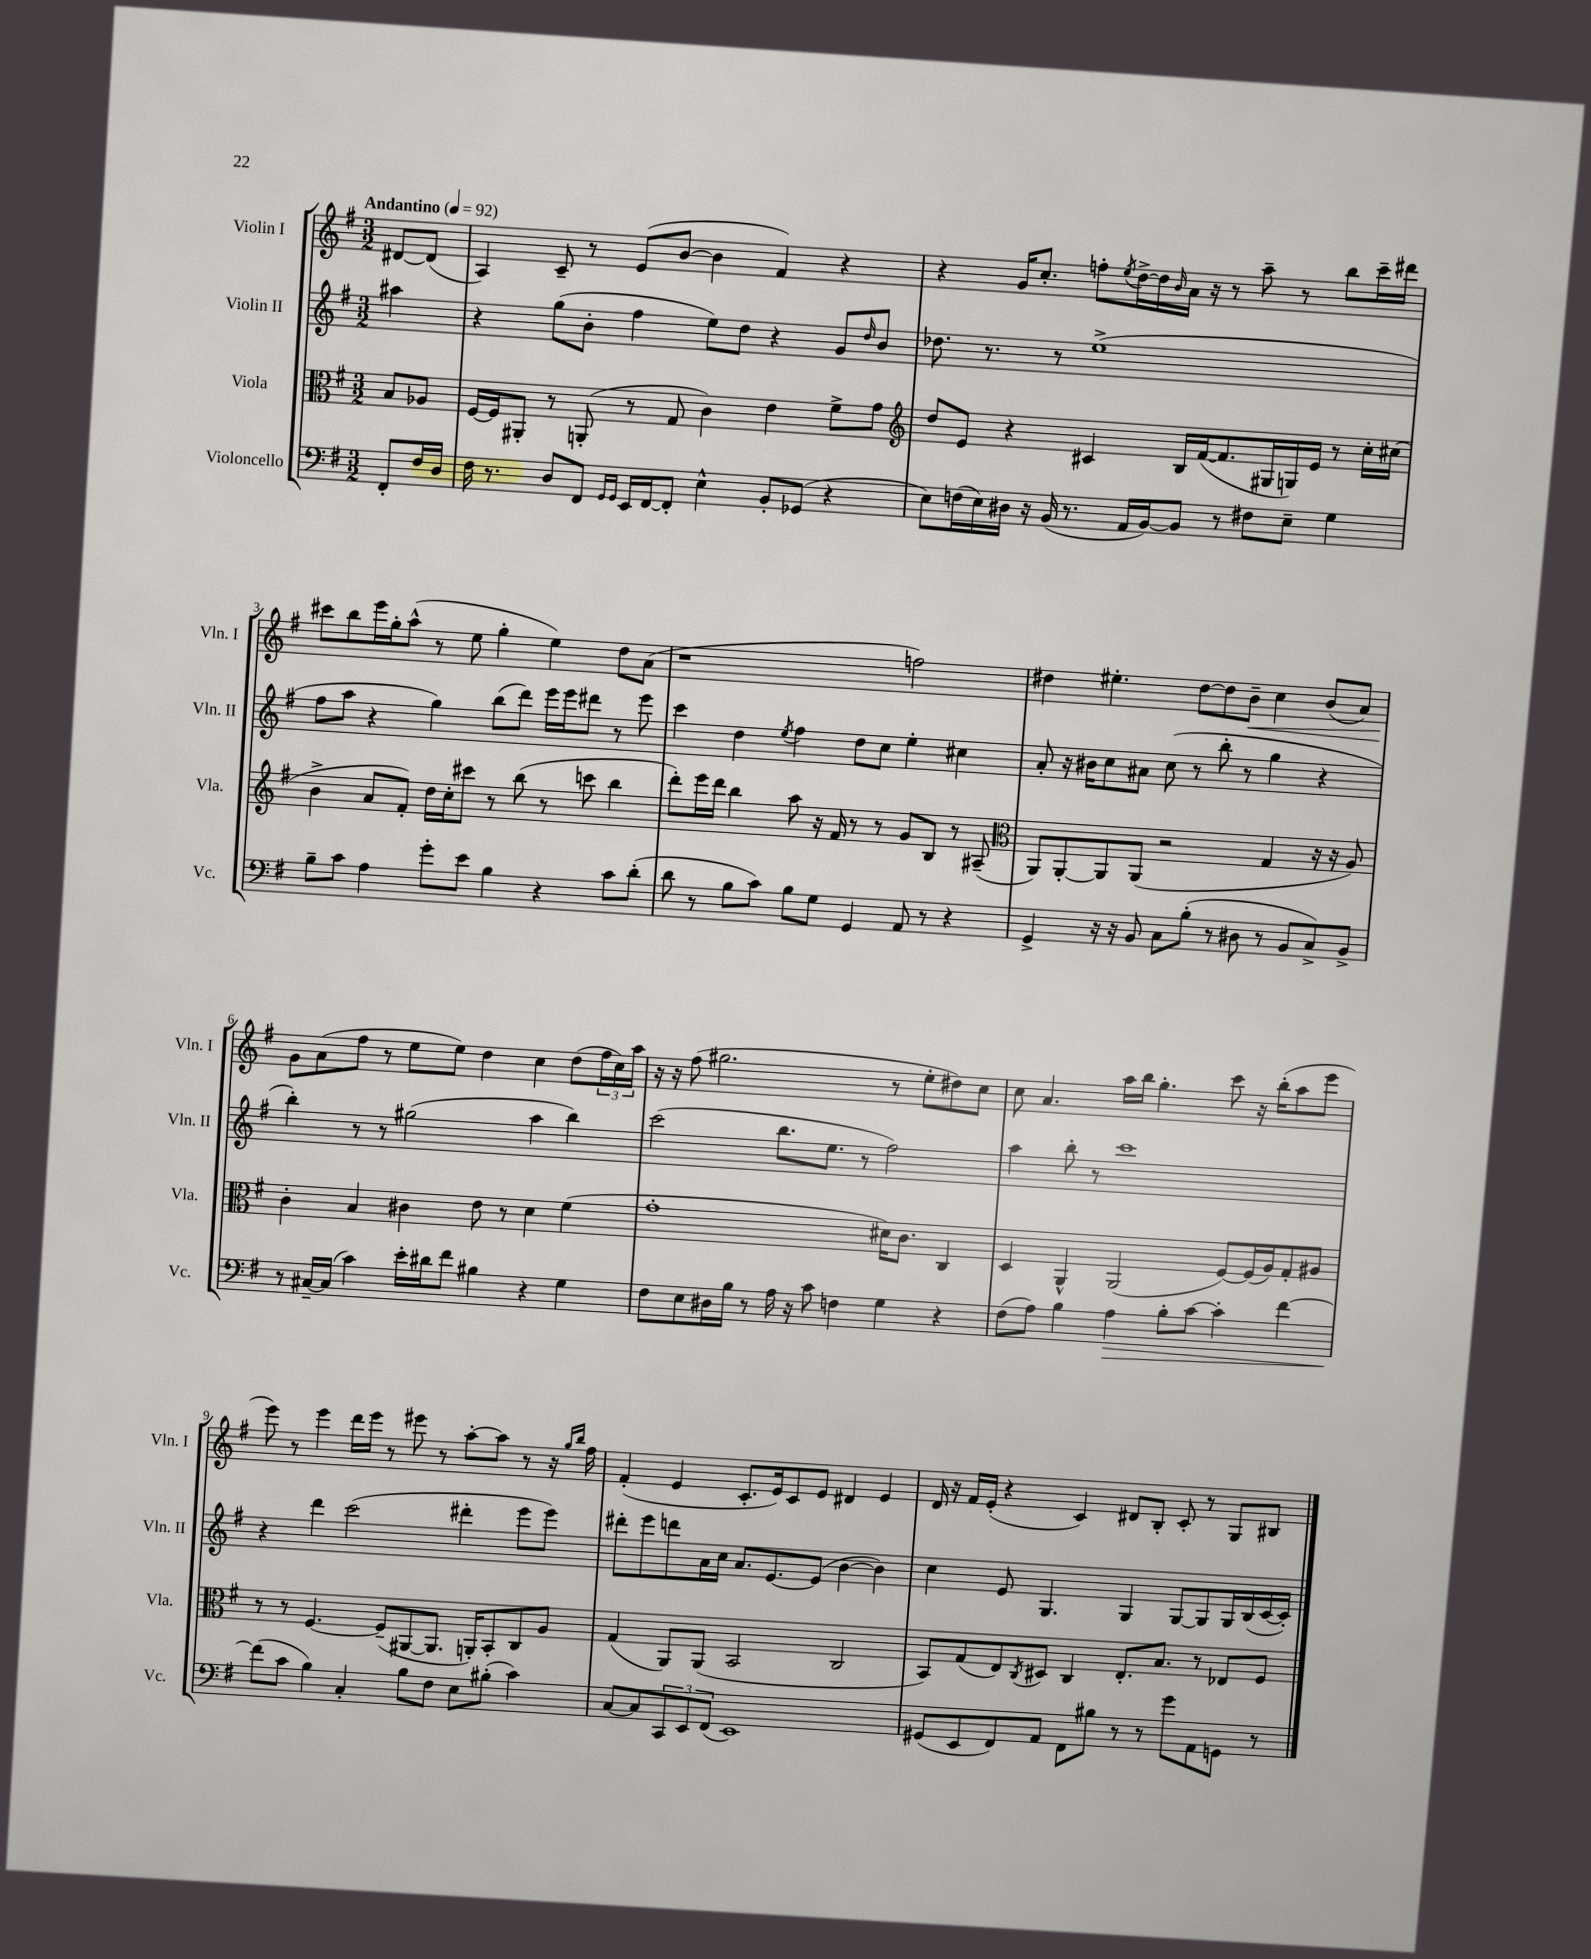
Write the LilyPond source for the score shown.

<<
\new StaffGroup <<
\new Staff = "s0" \with { instrumentName = "Violin I" shortInstrumentName = "Vln. I" } {
    \clef treble \key g \major \numericTimeSignature \time 3/2 \partial 4 \tempo "Andantino" 4 = 92
    dis'8~ dis'8( |
    a4) c'8-- r8 e'8( b'8~ b'4 fis'4) r4 |
    r4 g'16 c''8.-. f''8-. \acciaccatura { e''8 } d''16~-> d''16 \grace { b'16 } a'16 r16 r8 a''8-- r8 b''8 c'''16-- dis'''16 |
    cis'''8 b''8 e'''16 g''16-. a''8-^( r8 e''8 g''4-. e''4) d''8 a'8( |
    r1 f''2) |
    dis''4 eis''4.-. dis''8~ dis''8 b'8--\< c''4 b'8( a'8) |
    g'8\! a'8( fis''8 r8 e''8 e''8) d''4 c''4 d''8( \tuplet 3/2 { fis''16 c''16) a''16 } |
    r16 r16 fis''8( gis''2. r8 e''8-. dis''8) c''8 |
    c''8 a'4. a''16 b''16 g''4.-. c'''8 r16 b''16-.( a''8 e'''8 |
    e'''8) r8 e'''4 d'''16 e'''16 r8 eis'''8 r8 a''8~-. a''8 r8 r16 \grace { g''16 b''16 } fis''16 |
    fis'4-.( e'4 c'8.-. e'16) c'8 e'8 dis'4 e'4 |
    d'16 r16 fis'16 e'16-.( r4 c'4) dis'8 b8-. c'8-. r8 g8 bis8 \bar "|." |
}
\new Staff = "s1" \with { instrumentName = "Violin II" shortInstrumentName = "Vln. II" } {
    \clef treble \key g \major \numericTimeSignature \time 3/2 \partial 4
    ais''4 |
    r4 g''8( b'8-. fis''4 e''8) d''8 r4 g'8 \grace { d''16 } b'8 |
    des''8. r8. r8 e''1->( |
    fis''8 a''8 r4 g''4) b''8( d'''8) e'''16 e'''16 dis'''8 r8 e'''8 |
    c'''4 d''4 \acciaccatura { e''8 } fis''4 d''8 c''8 e''4-. cis''4 |
    a'8-. r16 bis'16 c''8 ais'8 c''8( r8 b''8-. r8 g''4 r4 |
    b''4-.) r8 r8 gis''2( a''4 b''4) |
    c'''2( b''8. e''8. r8 fis''2) |
    a''4 b''8-. r8 c'''1 |
    r4 d'''4 c'''2( dis'''4-. e'''8 e'''8) |
    dis'''8-. e'''8 d'''8 a'16 c''16 a'8. e'8.~ e'8( b'4~ b'4) |
    c''4 e'8 g4. g4 g8~ g8 g16 b16( c'16~ c'16-.) \bar "|." |
}
\new Staff = "s2" \with { instrumentName = "Viola" shortInstrumentName = "Vla." } {
    \clef alto \key g \major \numericTimeSignature \time 3/2 \partial 4
    b8 aes8 |
    fis16~ fis16 ais,8-. r8 a,8-.( r8 g8 c'4) e'4 fis'8-> g'8 |
    \clef treble d''8 e'8 r4 cis'4 b16 fis'16~( fis'8. gis16 g16) e'16 r8 c''16-. cis''16( |
    b'4-> a'8 fis'8-.) d''16 c''16-. cis'''8 r8 b''8( r8 c'''8 b''4 |
    d'''8-.) e'''16 d'''16 b''4 a''8 r16 fis'16 r8 r8 g'8 b8 r8 ais8--( |
    \clef alto a,8) a,8~-. a,8 a,8( r2 g4 r16 r16 a8) |
    c'4-. b4 cis'4 e'8 r8 d'4 fis'4( |
    g'1-. dis'16) c'8. c4 |
    d4 a,4-^ a,2( fis8~) fis16( a16) g8-. ais8 |
    r8 r8 fis4.~ fis8--( ais,8~ ais,8. a,16-.) b,8-. c8 a8 |
    g4( a,8) a,8( b,2 c2 |
    b,8) g8( e8) \acciaccatura { c8 } dis8 c4 e8.-. b8. r8 ees8 fis8 \bar "|." |
}
\new Staff = "s3" \with { instrumentName = "Violoncello" shortInstrumentName = "Vc." } {
    \clef bass \key g \major \numericTimeSignature \time 3/2 \partial 4
    fis,8-. fis16 d16 |
    fis16 r8. d8 fis,8 \grace { g,16 g,16 } e,16 fis,16~ fis,8-. e4-^ b,8-. ges,8( r4 |
    e8) f16( e16) dis16 r16 b,16( r8. a,16 b,16~) b,8 r8 fis8 e8-- g4 |
    b8-- c'8 a4 g'8-. e'8 b4 r4 c'8 d'8-.( |
    d'8 r8 b8 c'8) b8 g8 g,4 a,8 r8 r4 |
    g,4-> r16 r16 b,8 c8 b8-.( r8 dis8 r8 b,8 c8->) b,8-> |
    r8 cis16~-- cis16( c'4) e'16-. dis'16 fis'8 bis4 r4 g4 |
    fis8 e8 dis16 b16 r8 a16 r16 c'8 f4 g4 r4 |
    fis8( a8) b4 a4\> b8-. c'8~ c'4-. fis'4~ |
    fis'8\!( c'8 b4) c4-. b8 fis8 e8 bis8-.( c'4) |
    c8~ c8 \tuplet 3/2 { c,8 e,8 fis,8( } e,1) |
    gis,8( e,8 fis,8) a,8 fis,8 bis8 r8 r8 g'8 a,8 g,8 r8 \bar "|." |
}
>>
>>
